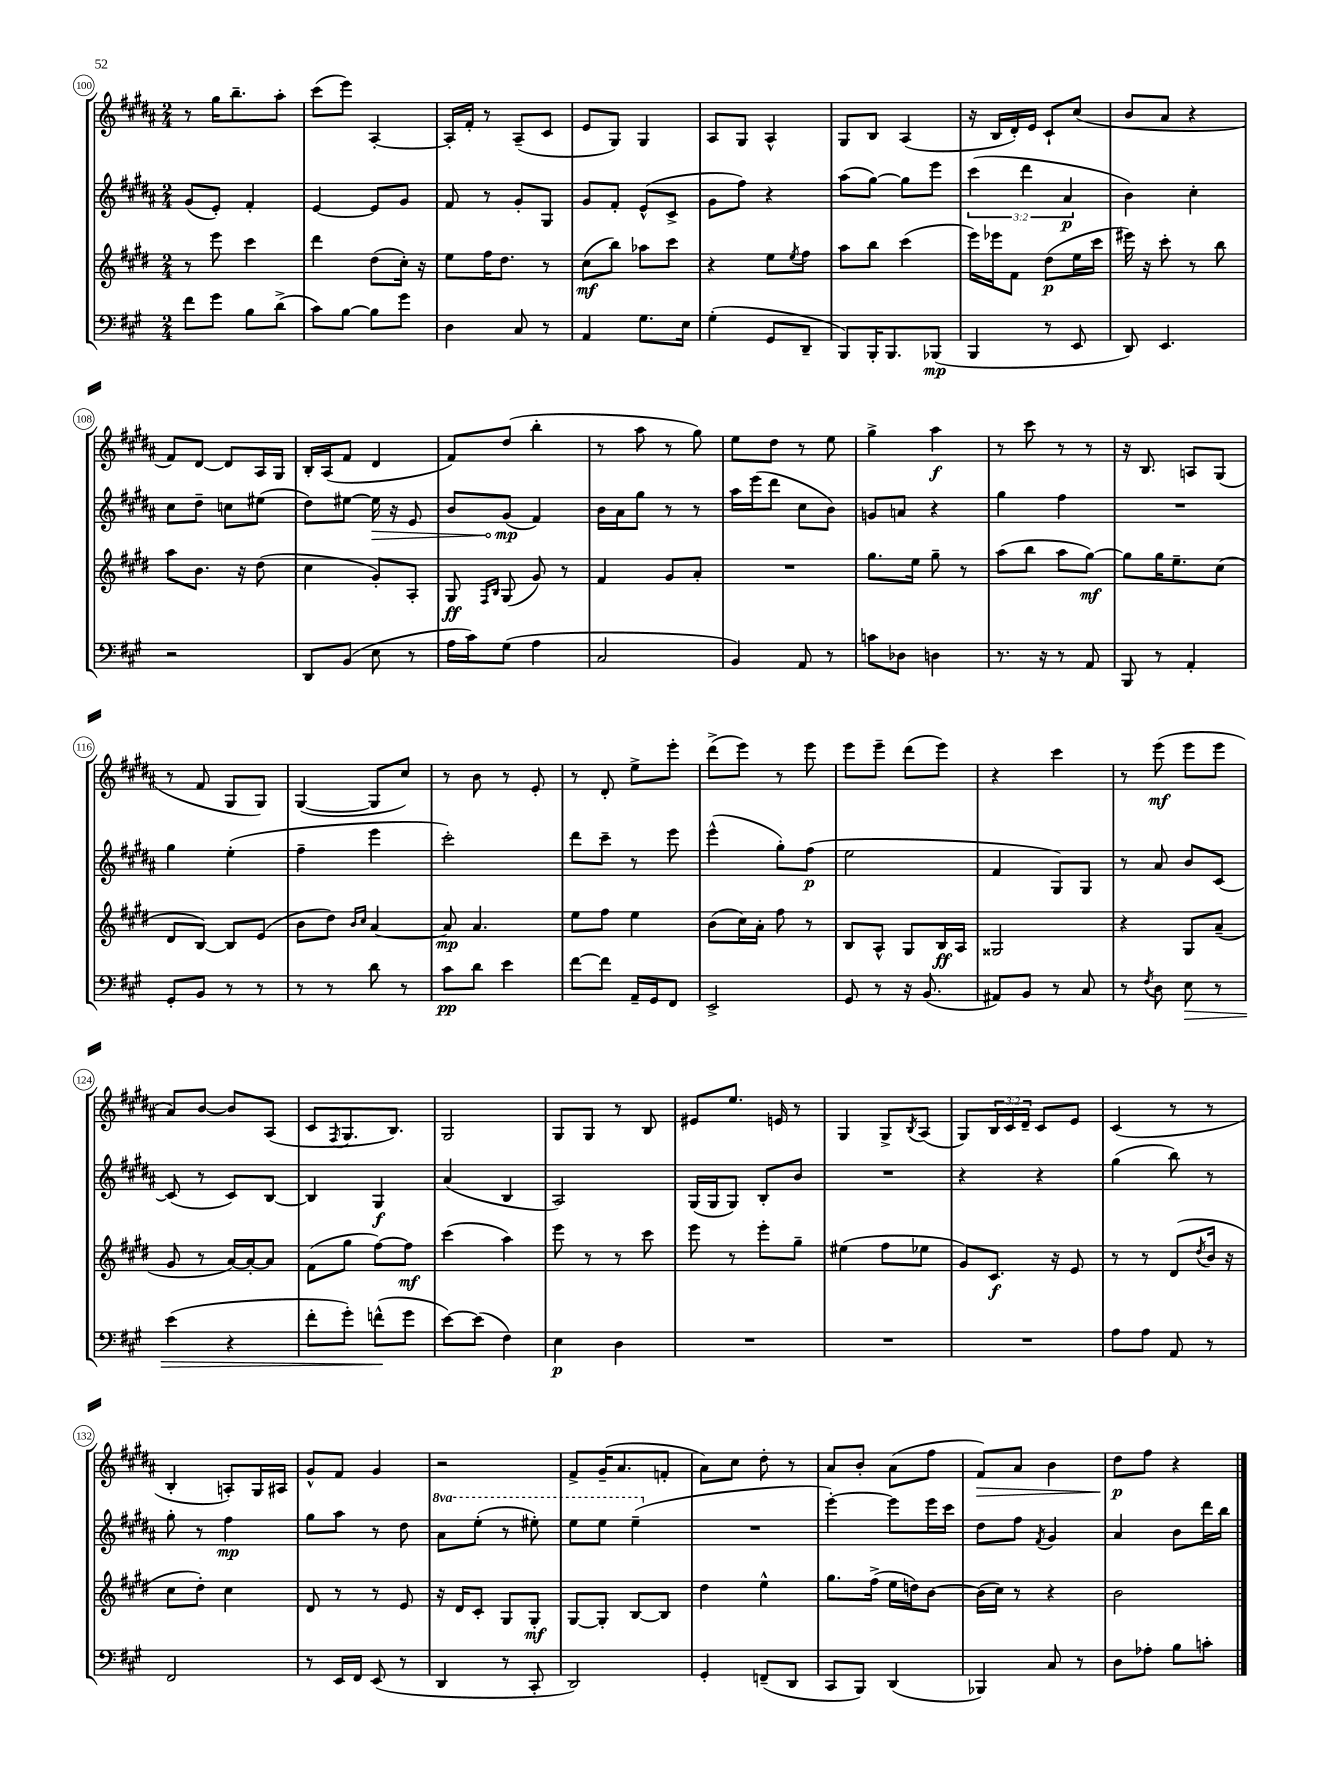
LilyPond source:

<<
\new StaffGroup <<
\new Staff = "s0" {
    \clef treble \key b \major \numericTimeSignature \time 2/4 \override Staff.TupletNumber.text = #tuplet-number::calc-fraction-text
    r8 gis''16 b''8.-- ais''8-. |
    cis'''8( e'''8) ais4~-. |
    ais16-. fis'16-. r8 ais8--( cis'8 |
    e'8 gis8) gis4 |
    ais8 gis8 ais4-^ |
    gis8 b8 ais4( |
    r16 b16 dis'16-.) e'16 cis'8-! cis''8( |
    b'8 ais'8 r4 |
    fis'8) dis'8~ dis'8 ais16 gis16 |
    b16-. ais16( fis'8 dis'4 |
    fis'8) dis''8( b''4-. |
    r8 ais''8 r8 gis''8) |
    e''8 dis''8 r8 e''8 |
    gis''4-> ais''4\f |
    r8 cis'''8 r8 r8 |
    r16 b8. a8 gis8( |
    r8 fis'8 gis8 gis8) |
    gis4~( gis8 cis''8) |
    r8 b'8 r8 e'8-. |
    r8 dis'8-. e''8-> e'''8-. |
    dis'''8->( e'''8) r8 e'''8 |
    e'''8 e'''8-- dis'''8( e'''8) |
    r4 cis'''4 |
    r8 e'''8\mf( e'''8 e'''8 |
    ais'8) b'8~ b'8 ais8( |
    cis'8 \acciaccatura { fis8 } gis8. b8.) |
    gis2 |
    gis8 gis8 r8 b8 |
    eis'8 e''8. e'16 r8 |
    gis4 gis8-> \acciaccatura { b8 } ais8( |
    gis8) \tuplet 3/2 { b16 cis'16 dis'16-- } cis'8 e'8 |
    cis'4( r8 r8 |
    b4-. a8-.) gis16 ais16 |
    gis'8-^ fis'8 gis'4 |
    r2 |
    fis'8-> gis'16--( ais'8. f'8-. |
    ais'8) cis''8 dis''8-. r8 |
    ais'8 b'8-. ais'8( fis''8 |
    fis'8\>) ais'8 b'4 |
    dis''8\p\! fis''8 r4 \bar "|." |
}
\new Staff = "s1" {
    \clef treble \key b \major \numericTimeSignature \time 2/4 \override Staff.TupletNumber.text = #tuplet-number::calc-fraction-text \set Staff.ottavationMarkups = #ottavation-simple-ordinals
    gis'8( e'8-.) fis'4-. |
    e'4~ e'8 gis'8 |
    fis'8 r8 gis'8-. gis8 |
    gis'8 fis'8-. e'8-^( cis'8-> |
    gis'8 fis''8) r4 |
    ais''8( gis''8~) gis''8 e'''8 |
    \tuplet 3/2 { cis'''4( dis'''4 ais'4\p } |
    b'4) cis''4-. |
    cis''8 dis''8-- c''8 eis''8( |
    dis''8) eis''8~ \once \override Hairpin.circled-tip = ##t eis''16\> r16 e'8 |
    b'8 gis'8\mp\!( fis'4) |
    b'16 ais'16 gis''8 r8 r8 |
    ais''16 e'''16( dis'''8 cis''8 b'8) |
    g'8 a'8 r4 |
    gis''4 fis''4 |
    R2 |
    gis''4 e''4-.( |
    fis''4-- e'''4 |
    cis'''2-.) |
    dis'''8 cis'''8-- r8 e'''8 |
    e'''4-^( gis''8-.) fis''8\p( |
    e''2 |
    fis'4 gis8) gis8 |
    r8 ais'8 b'8 cis'8~ |
    cis'8( r8 cis'8) b8~ |
    b4 gis4\f |
    ais'4( b4 |
    ais2) |
    gis16( gis16 gis8) b8-. b'8 |
    R2 |
    r4 r4 |
    gis''4( b''8) r8 |
    gis''8-. r8 fis''4\mp |
    gis''8 ais''8 r8 dis''8 |
    \ottava #1 ais''8 e'''8-.( r8 eis'''8-.) |
    e'''8 e'''8 e'''4--( \ottava #0 |
    R2 |
    e'''4~-.) e'''8 e'''16 cis'''16 |
    dis''8 fis''8 \acciaccatura { fis'8 } gis'4 |
    ais'4 b'8 dis'''16 b''16 \bar "|." |
}
\new Staff = "s2" {
    \clef treble \key e \major \numericTimeSignature \time 2/4
    r8 e'''8 cis'''4 |
    dis'''4 dis''8( cis''16-.) r16 |
    e''8 fis''16 dis''8. r8 |
    cis''8\mf( b''8) aes''8 cis'''8 |
    r4 e''8 \acciaccatura { e''8 } fis''8 |
    a''8 b''8 cis'''4( |
    e'''16) ees'''16 fis'8 dis''8\p( e''16 cis'''16 |
    eis'''16) r16 cis'''8-. r8 b''8 |
    a''8 b'8. r16 dis''8( |
    cis''4 gis'8-.) a8-. |
    gis8\ff \grace { fis16 b16 } gis8( gis'8) r8 |
    fis'4 gis'8 a'8-. |
    R2 |
    gis''8. e''16 gis''8-- r8 |
    a''8( b''8 a''8 gis''8~\mf) |
    gis''8 gis''16 e''8.-- cis''8( |
    dis'8 b8~) b8 e'8( |
    b'8 dis''8) \grace { b'16 cis''16 } a'4~ |
    a'8\mp a'4. |
    e''8 fis''8 e''4 |
    b'8( cis''16) a'16-. fis''8 r8 |
    b8 a8-^ gis8 b16\ff a16 |
    gisis2 |
    r4 gis8 a'8--( |
    gis'8 r8 a'16~) a'16~-. a'8 |
    fis'8( gis''8 fis''8~) fis''8\mf |
    cis'''4( a''4) |
    e'''8 r8 r8 cis'''8 |
    e'''8 r8 e'''8-. gis''8-- |
    eis''4( fis''8 ees''8 |
    gis'8) cis'8.\f r16 e'8 |
    r8 r8 dis'8( \acciaccatura { dis''8 } b'16 r16 |
    cis''8 dis''8-.) cis''4 |
    dis'8 r8 r8 e'8 |
    r16 dis'16 cis'8-. gis8 gis8-.\mf |
    gis8~ gis8-. b8~ b8 |
    dis''4 e''4-^ |
    gis''8. fis''16->( e''16 d''16) b'8~ |
    b'16( cis''16) r8 r4 |
    b'2 \bar "|." |
}
\new Staff = "s3" {
    \clef bass \key a \major \numericTimeSignature \time 2/4
    fis'8 gis'8 b8 d'8->( |
    cis'8) b8~ b8 gis'8 |
    d4 cis8 r8 |
    a,4 gis8. e16 |
    gis4-.( gis,8 d,8-- |
    b,,8) b,,16-. b,,8. bes,,8\mp( |
    b,,4 r8 e,8 |
    d,8) e,4. |
    r2 |
    d,8 b,8( e8 r8 |
    a16 cis'16) gis8( a4 |
    cis2 |
    b,4) a,8 r8 |
    c'8 des8 d4 |
    r8. r16 r8 a,8 |
    b,,8 r8 a,4-. |
    gis,8-. b,8 r8 r8 |
    r8 r8 d'8 r8 |
    cis'8\pp d'8 e'4 |
    fis'8~ fis'8 a,16-- gis,16 fis,8 |
    e,2-> |
    gis,8 r8 r16 b,8.( |
    ais,8) b,8 r8 cis8 |
    r8 \acciaccatura { fis8 } d8 e8\> r8 |
    e'4( r4 |
    fis'8-. gis'8-.) f'8-^\!( gis'8 |
    e'8~) e'8( fis4) |
    e4\p d4 |
    R2 |
    R2 |
    R2 |
    a8 a8 a,8 r8 |
    fis,2 |
    r8 e,16 fis,16 e,8( r8 |
    d,4 r8 cis,8-. |
    d,2) |
    gis,4-. f,8--( d,8 |
    cis,8 b,,8) d,4( |
    bes,,4) cis8 r8 |
    d8 aes8-. b8 c'8-. \bar "|." |
}
>>
>>
\layout { \context { \Score currentBarNumber = #100 \override BarNumber.stencil = #(make-stencil-circler 0.1 0.3 ly:text-interface::print) } }
